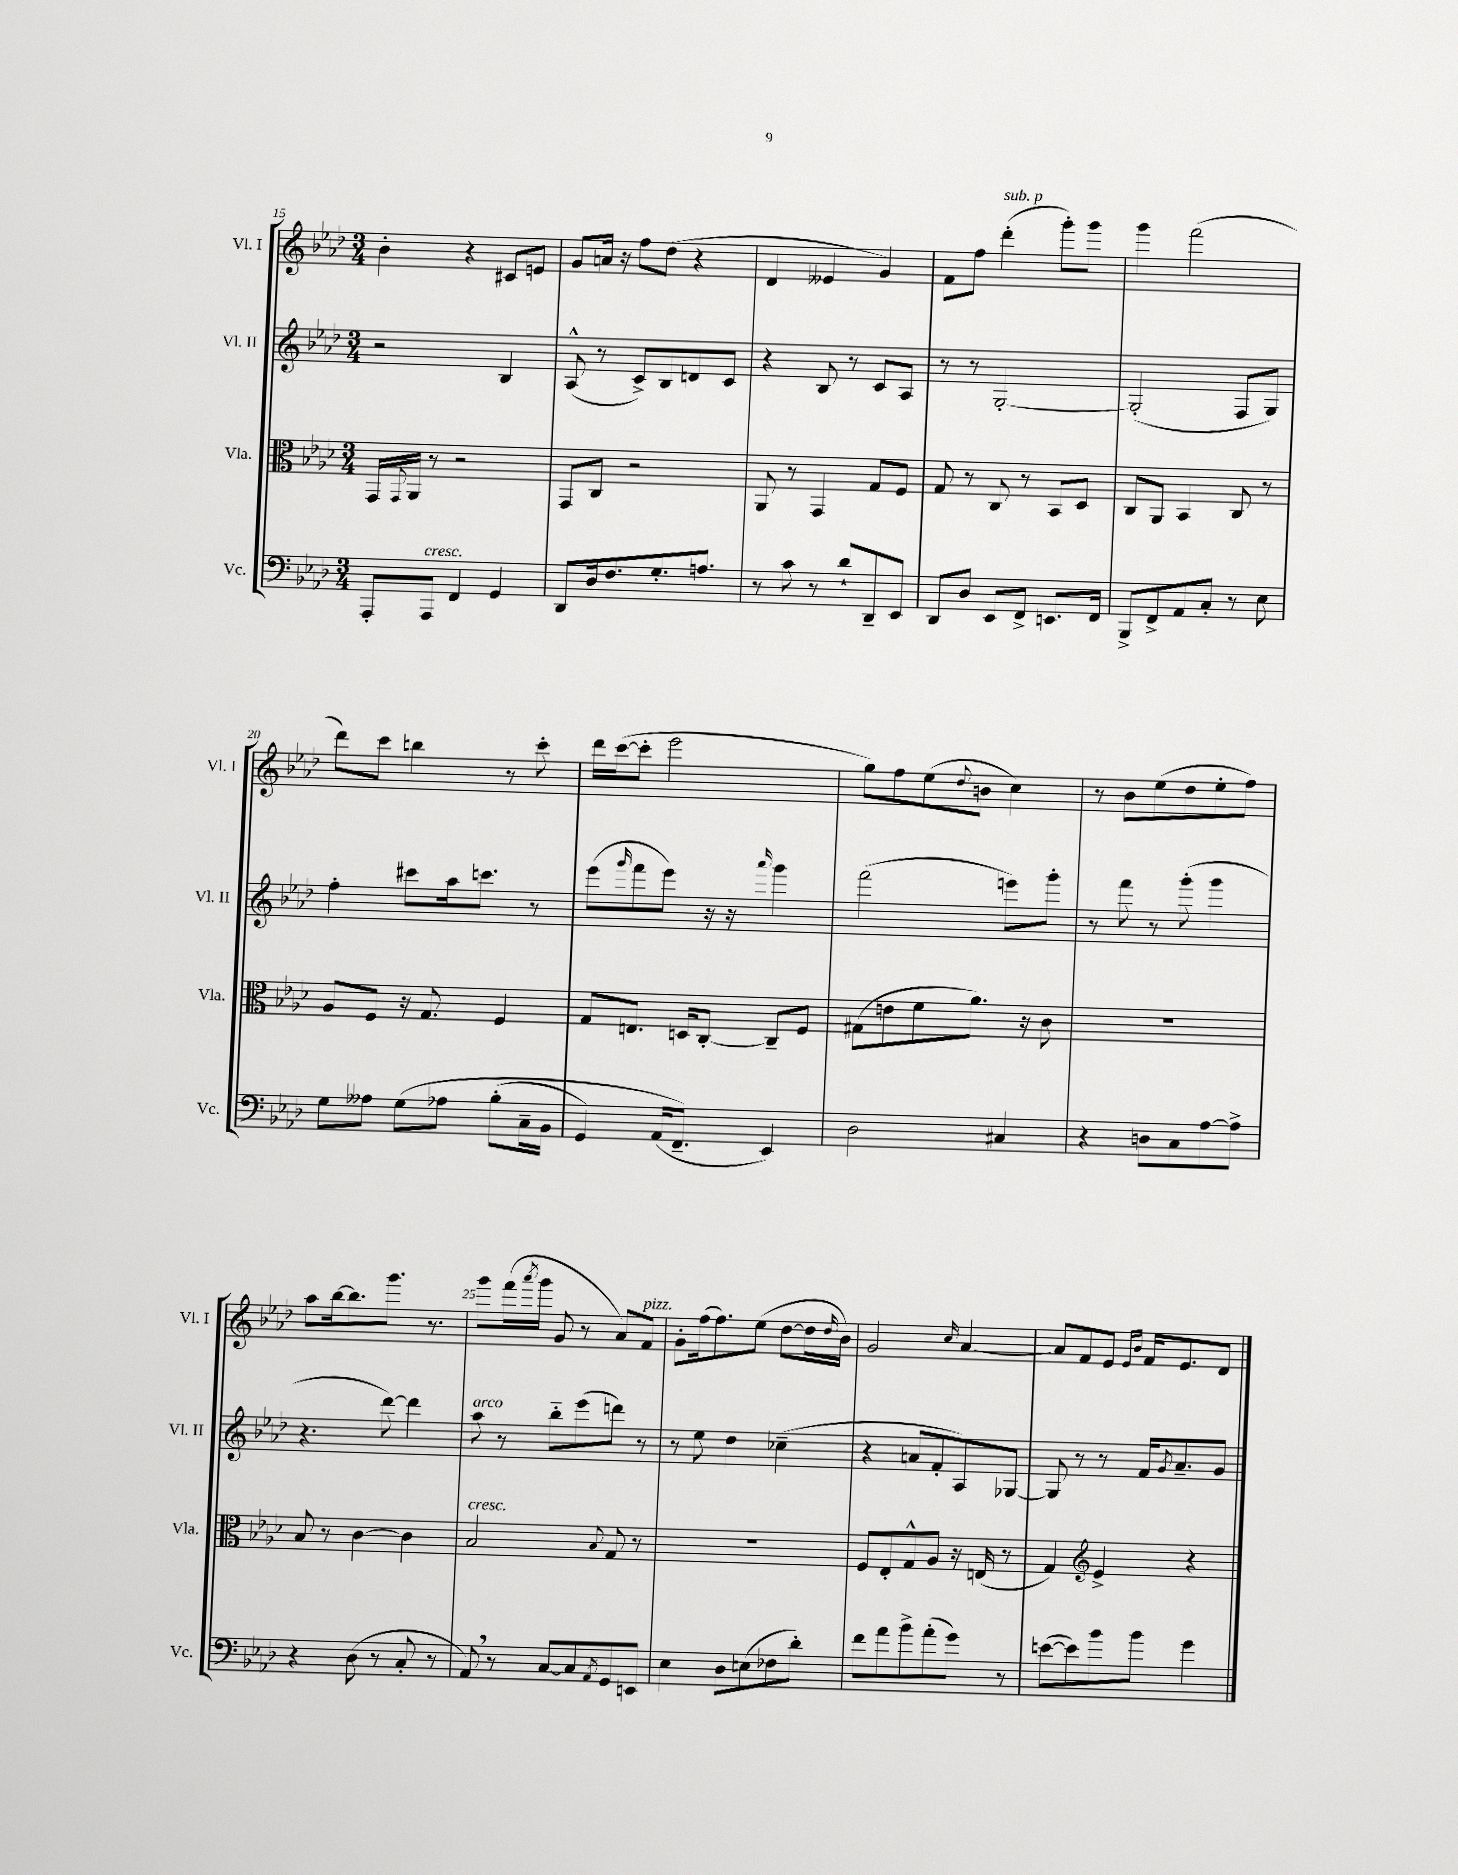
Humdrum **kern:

**kern	**kern	**kern	**kern
*part4	*part3	*part2	*part1
*staff4	*staff3	*staff2	*staff1
*I"Vc.	*I"Vla.	*I"Vl. II	*I"Vl. I
*I'Vc.	*I'Vla.	*I'Vl. II	*I'Vl. I
*clefF4	*clefC3	*clefG2	*clefG2
*k[b-e-a-d-]	*k[b-e-a-d-]	*k[b-e-a-d-]	*k[b-e-a-d-]
*M3/4	*M3/4	*M3/4	*M3/4
=15	=15	=15	=15
8AAA-'/L	16GG/LL	2r	4b-'\
.	8qqGG/	.	.
.	16AA-/JJ	.	.
!LO:TX:a:i:t=cresc.	!	!	!
8AAA-/J	8r	.	.
4FF/	2r	.	4r
4GG/	.	4B-/	8c#X/L
.	.	.	8en/J
=16	=16	=16	=16
8DD-/L	8GG/L	(8A-^^/	8g/L
16D-/k	8C/J	8r	16an/Jk
8.F/	.	.	16r
.	2r	8c^/L)	8ff\L
8.G'/	.	8B-/	(8dd-\J
.	.	8dn/	4r
8.An/J	.	.	.
.	.	8c/J	.
=17	=17	=17	=17
8r	8AA-/	4r	4d-/
8c\	8r	.	.
8r	4GG/	8B-/	4e--X/
8d-`/L	.	8r	.
8DD-~/	8G/L	8c/L	4g/)
8EE-/J	8F/J	8A-/J	.
=18	=18	=18	=18
8DD-/L	8G/	8r	8f\L
8D-/J	8r	8r	8ff\J
!	!	!	!LO:TX:a:i:t=sub. p
8EE-/L	8C/	[2G'/	(4ddd-'\
8FF^/J	8r	.	.
8.EEn/L	8BB-/L	.	8ggg'\L)
.	8D-/J	.	8ggg\J
16FF/Jk	.	.	.
=19	=19	=19	=19
8BBB-^/L	8C/L	(2G'/]	4ggg\
8FF^/	8AA-/J	.	.
8AA-/	4BB-/	.	(2fff\
8C'/J	.	.	.
8r	8C/	8F/L	.
8E-\	8r	8G/J)	.
!!LO:LB:g=z
=20	=20	=20	=20
8G\L	8A-/L	4ff'\	8ddd-\L)
8A--X\J	8F/J	.	8ccc\J
(8G\L	16r	8ccc#X\L	4bbn\
.	8.G/	.	.
8A-X\J	.	16aa-\k	.
.	.	8.cccn\J	.
(8B-'\L	4F/	.	8r
16C~\L	.	8r	8ccc'\
16BB-\JJ	.	.	.
=21	=21	=21	=21
4GG/)	8G/L	(8eee-\L	16ddd-\LL
.	.	.	([16ccc\J
.	.	16qqggg/	.
.	8.En/J	8fff\	8ccc'\J]
(16AA-/KL	.	8eee-\J)	2eee-\
8.FF~/J)	16Dn/KL	.	.
.	[8C'/J	16r	.
.	.	16r	.
.	.	16qqaaa-/	.
4EE-/)	8C~/L]	4ggg\	.
.	8F/J	.	.
=22	=22	=22	=22
2D-\	(8G#X\L	(2fff\	8gg\L)
.	8en\	.	8ff\
.	8f\	.	(8ee-\
.	.	.	8qqdd-/
.	8.a-\J)	.	8bn\J
4C#X/	.	8eeen\L)	4cc\)
.	16r	.	.
.	8c\	8ggg'\J	.
=23	=23	=23	=23
4r	2.r	8r	8r
.	.	8fff\	8b-\L
8Dn\L	.	8r	(8ee-\
8C\	.	(8ggg'\	8dd-\
[8A-\	.	4ggg\	8ee-'\
8A-^\J]	.	.	8ff\J)
!!LO:LB:g=z
=24	=24	=24	=24
4r	8B-/	4.r	8aa-\L
.	8r	.	[16bb-\k
.	.	.	8.bb-\]
(8D-\	[4c\	.	.
8r	.	[8ddd-\)	8.ggg\J
8C'/	4c\]	4ddd-\]	.
.	.	.	8.r
8r	.	.	.
=25	=25	=25	=25
!	!	!LO:TX:a:i:t=arco	!
!	!LO:TX:a:i:t=cresc.	!	!
8AA-,/)	2B-/	8aa-\	8ggg\L
8r	.	8r	(16fff\L
.	.	.	8qaaa-/
.	.	.	16ggg\JJ
[8C/L	.	8bb-\L	8g/
8C/]	.	(8eee-\	8r
8qAA-/	8qqB-/	.	.
8GG/	8G/	8dddn\J)	8a-/L)
!	!	!	!LO:TX:a:i:t=pizz.
8EEn/J	8r	8r	8f/J
=26	=26	=26	=26
4E-\	2.r	8r	8g'\L
.	.	8ee-\	(16ff\k
.	.	.	8.ff\)
8D-\L	.	4dd-\	.
(8En\	.	.	(8ee-\J
8F-X\	.	(4cc-X~\	[8dd-\L
8d-'\J)	.	.	16dd-\L]
.	.	.	16qqdd-/
.	.	.	16b-\JJ)
=27	=27	=27	=27
8f\L	8F/L	4r	2g/
8a-\	8E-'/	.	.
8b-^\	8G^^/	8an/L	.
(8a-'\	8A-/J	8f'/	.
.	.	.	16qqcc/
8g\J)	16r	8A-/)	[4a-/
.	(16En/	.	.
8r	8r	[8G-X/J	.
=28	=28	=28	=28
([8en\L	4G/)	8G-/]	8a-/L]
8e\])	.	8r	8f/
*	*clefG2	*	*
8b-\	4e-^/	8r	8e-/J
.	.	.	16qqe-/LL
.	.	.	16qqb-/JJ
8b-\J	.	16f/KL	16f/KL
.	.	8qg/	.
.	.	8.a-~/	8.e-/
4g\	4r	.	.
.	.	8g/J	8d-/J
==	==	==	==
*-	*-	*-	*-
